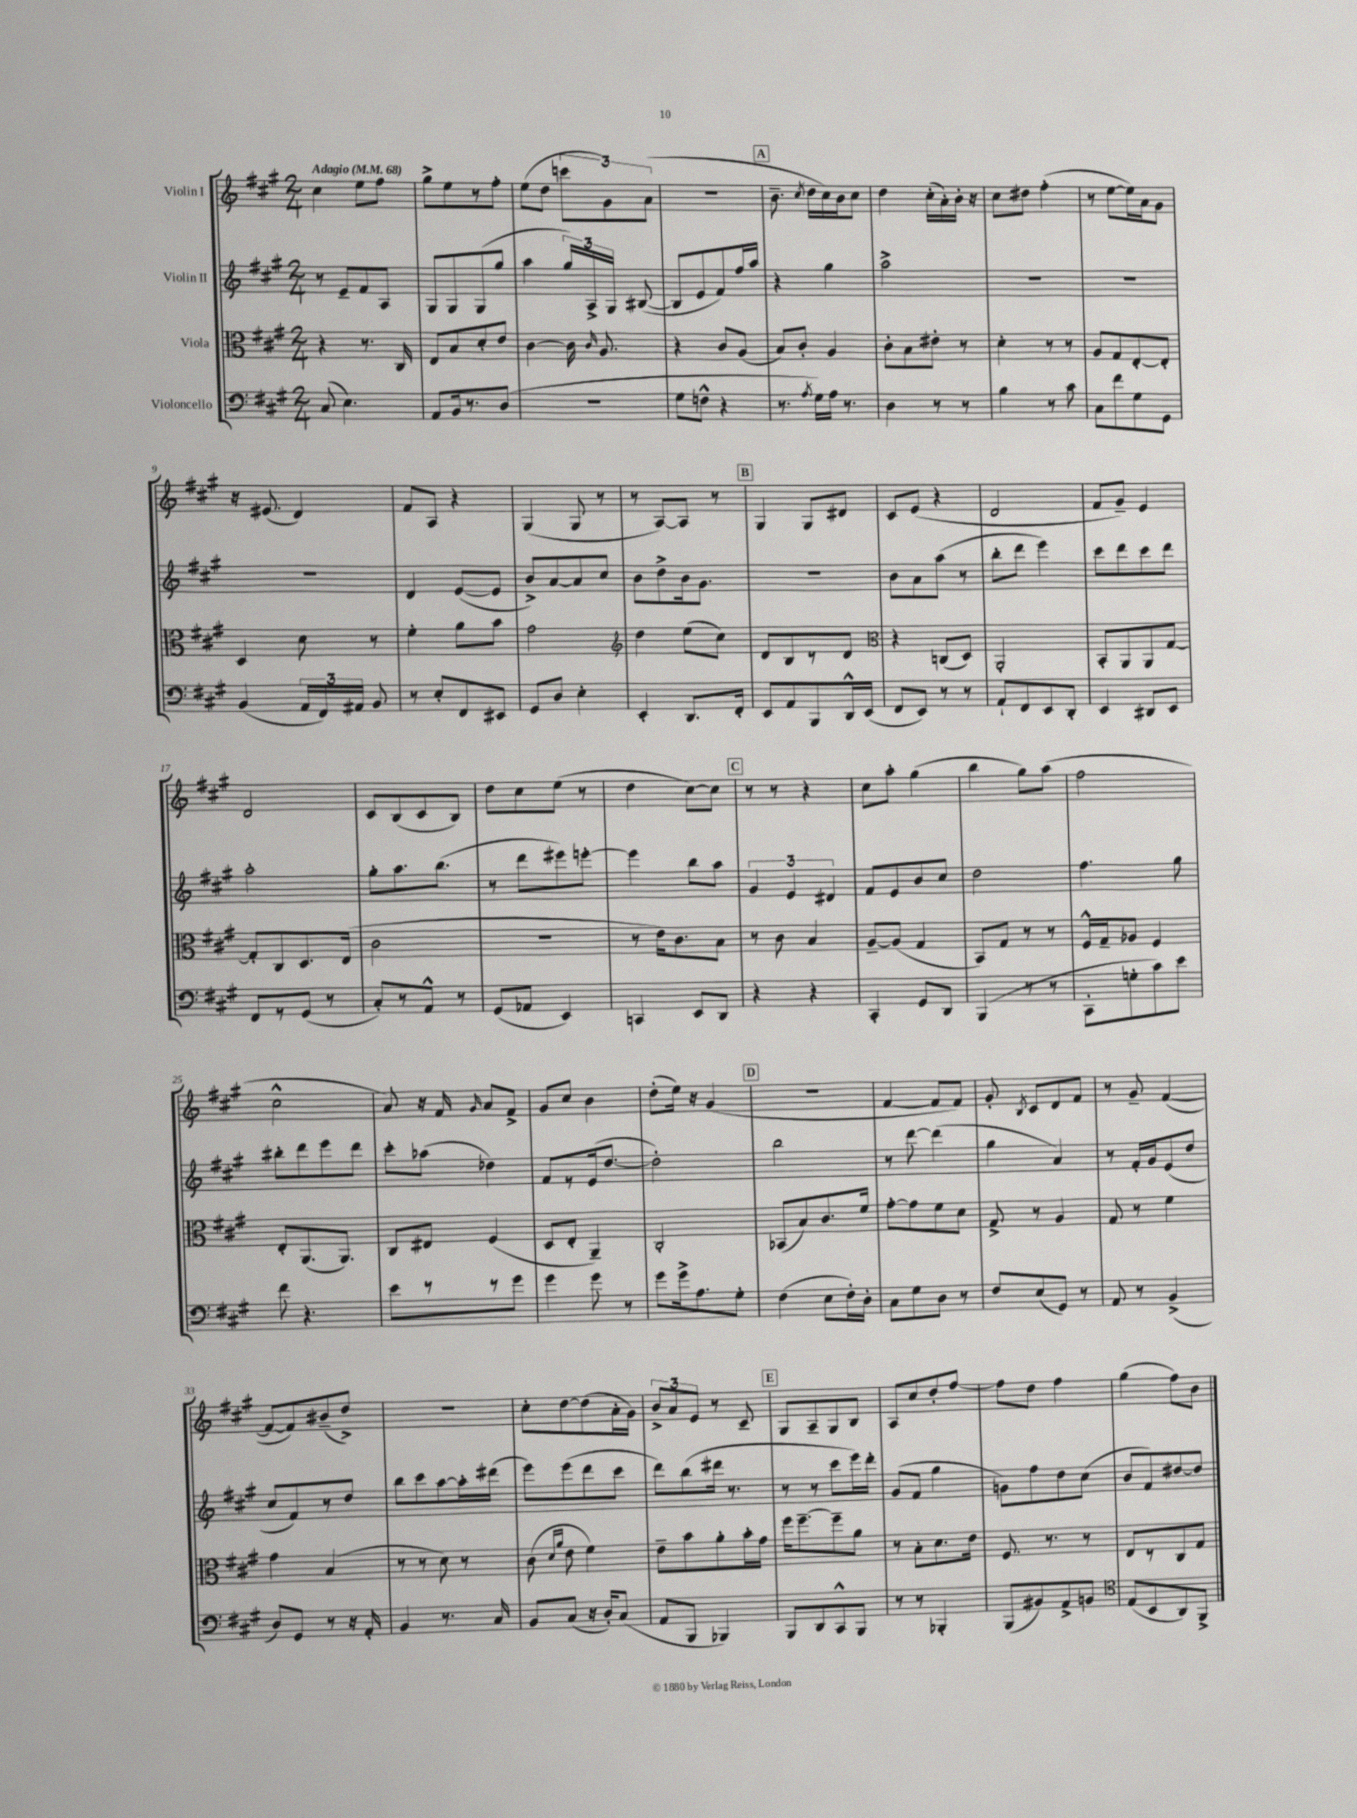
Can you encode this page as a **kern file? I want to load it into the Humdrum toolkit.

**kern	**kern	**kern	**kern
*staff4	*staff3	*staff2	*staff1
*clefF4	*clefC3	*clefG2	*clefG2
*k[f#c#g#]	*k[f#c#g#]	*k[f#c#g#]	*k[f#c#g#]
*M2/4	*M2/4	*M2/4	*M2/4
*MM68	*MM68	*MM68	*MM68
(8C#/	4r	8r	4cc#\
4.E\)	.	8e~/L	.
.	8.r	8f#/	8ee\L
.	.	8A/J	8ff#\J
.	16C#/	.	.
=	=	=	=
8AA/L	8E/L	8G#/L	8gg#^\L
16BB/k	8B/	8G#/	8ee\
8.r	.	.	.
.	8d'/	(8G#/	8r
(8D/J	8e/J	8gg#/J	8ff#'\J
=	=	=	=
2r	[4c#\	4aa\	(8ee\L
.	.	.	8dd\J
.	16c#\]	24gg#/LL)	12ccc\L
.	.	24A^/	.
.	16qqc#/	.	.
.	8.A/	.	.
.	.	24G#/JJ	12g#\)
.	.	([8B#/	.
.	.	.	(12a\J
=	=	=	=
8G#\L	4r	8B#/]L	2r
8F^^\J	.	8e/	.
4r	8c#/L	8f#/)	.
.	(8A/J	16ff#/L	.
.	.	16aa/JJ	.
=	=	=	=
8.r	8B/L)	4r	8.b~\
.	8c#'/J	.	.
8qA/	.	.	8qcc#/
16G#\LL)	.	.	16dd\LL
16A\JJ	4A/	4gg#\	16cc#\)
8.r	.	.	16b\J
.	.	.	8cc#\J
=	=	=	=
4D\	8c#'\L	2aa^\	4dd\
.	8B\	.	.
8r	8e#'\J	.	(16cc#'\LL
.	.	.	16a'\)
8r	8r	.	16b'\JJ
.	.	.	16r
=	=	=	=
4B\	4d'\	2r	8cc#\L
.	.	.	8dd#\J
8r	8r	.	(4ff#'\
8c#\	8r	.	.
=	=	=	=
8C#\L	8A/L	2r	8r
8f#\	8G#/	.	[8ee\L
8G#\	[8E'/	.	16ee\]L)
.	.	.	16a\J
8GG#\J	8E'/]J	.	8g#\J
=	=	=	=
(4BB/	4D/	2r	16r
.	.	.	(8.e#/
24AA/LL	8d\	.	4d/)
24FF#/)	.	.	.
24AA#/JJ	.	.	.
8BB/	8r	.	.
=	=	=	=
8r	4f#'\	4d/	8f#/L
8E'/L	.	.	8A/J
8FF#/	8a\L	([8e/L	4r
8EE#/J	8b\J	8e/]J	.
=	=	=	=
8GG#/L	2g#\	8b^/L)	(4G#/
8D/J	.	[8a/	.
4E'\	.	8a/]	8G#/
.	.	8cc#/J	8r
=	=	=	=
*	*clefG2	*	*
4EE'/	4dd\	8b\L	8r
.	.	8dd^\	[8A/L)
8.DD/L	(8ee\L	16b\k	8A/]J
.	.	8.g#\J	.
.	8cc#\J)	.	8r
16FF#'/Jk	.	.	.
=	=	=	=
8EE/L	8d/L	2r	4G#/
8AA/	8B/	.	.
8BBB/	8r	.	8G#/L
16DD^^/L	8d/J	.	8d#/J
(16EE/JJ	.	.	.
=	=	=	=
*	*clefC3	*	*
8FF#/L	4r	8b\L	8c#/L
8EE/J)	.	8a\	(8e/J
8r	(8C/L	(8aa\J	4r
8r	8D/J)	8r	.
=	=	=	=
8AA`/L	2AA'/	8bb'\L	2d/
8FF#/	.	8ddd\J	.
8EE/	.	4eee\)	.
8DD'/J	.	.	.
=	=	=	=
4EE/	8BB'/L	8ccc#\L	8f#/L
.	8AA/	8ddd\	8g#~/J)
8DD#/L	8AA/	8ccc#\	4e/
8EE/J	[8G#/J	8ddd\J	.
=	=	=	=
8FF#/L	8G#'/]L	2aa'\	2d/
8r	8C#/	.	.
(8GG#/J	8.D/	.	.
8r	.	.	.
.	(16E/Jk	.	.
=	=	=	=
8C#'/L)	2c#\	8gg#'\L	8c#/L
8r	.	8.aa\	(8B/
8AA^^/J	.	.	8c#/
.	.	(8.bb\J	.
8r	.	.	8B/J)
=	=	=	=
(8GG#/L	2r	8r	8dd\L
8AA-/J	.	8ddd\L	8cc#\
4EE/)	.	8eee#\)	(8ee\J
.	.	[8eee'\J	8r
=	=	=	=
4CC/	8r	4eee\]	4dd\
.	16e\LK)	.	.
.	8.c#\	.	.
8EE/L	.	8bb\L	[8cc#\L)
8DD/J	8B\J	8aa\J	8cc#\]J
=	=	=	=
4r	8r	6g#/	8r
.	8c#\	.	8r
.	.	6e/	.
4r	4B/	.	4r
.	.	6d#/	.
=	=	=	=
4CC#'/	[8A~/L	8f#/L	8cc#\L
.	(8A/]J	8e/	8aa'\J
8GG#/L	4G#/	8b/	(4gg#\
8DD/J	.	8cc#/J	.
=	=	=	=
(4BBB/	8BB/L)	2dd\	4bb\
.	8G#/J	.	.
8r	8r	.	8gg#\L)
8r	8r	.	(8aa\J
=	=	=	=
8CC#'\L	16F#^^/LL	4.ff#\	2ff#\
.	16G#~/J	.	.
8G'\	8A-/J	.	.
8c#\)	4F#/	.	.
8e\J	.	8gg#\	.
=	=	=	=
8f#\	8E'/L	8bb#'\L	2cc#^^\
4.r	(8.AA/	8ddd\	.
.	.	8eee\	.
.	8.AA/J)	.	.
.	.	8ddd\J	.
=	=	=	=
8e\L	8C#/L	8ccc#'\L	8a/)
8r	8E#/J	(8aa-\J	16r
.	.	.	16f#/
.	.	.	16qqg#/
8r	(4F#/	4dd-\)	8a/L
8g#\J	.	.	8f#^/J
=	=	=	=
4g#\	8D/L	8f#/L	8g#/L
.	8E'/J	8r	8cc#/J
8g#\	4AA~/)	(16e/k	4b\
.	.	[8.dd/J	.
8r	.	.	.
=	=	=	=
8g#\L	2C#'/	2dd'\])	(8dd'\L
16g#^\k	.	.	16ee\Jk)
8.A\	.	.	16r
.	.	.	(4g#/
8G#'\J	.	.	.
=	=	=	=
(4F#\	(8BB-/L	2bb\	2r
.	8B/)	.	.
8E\L	8.c#/	.	.
16F#'\L)	.	.	.
16D'\JJ	16f#/Jk	.	.
=	=	=	=
8C#\L	[8g#'\L	8r	[4f#/
8G#\	8g#\]	[8ddd\	.
8D\J	8f#\	(4ddd\]	8f#/]L
8r	8d\J	.	8f#/J)
=	=	=	=
8F#/L	8G#^/	4gg#\	8g#'/
.	.	.	8qB/
(8E/	8r	.	8c#/L
8GG#/J)	4A/	4a/)	8d/
8r	.	.	8f#/J
=	=	=	=
8AA/	8G#/	8r	8r
8r	8r	16f#'/LL	8g#~/
.	.	16g#/J	.
(4BB^/	4f#\	(8e/	([4f#/
.	.	8dd/J	.
=	=	=	=
8D/L)	4g#\	8cc#/L	8f#/_L
8GG#/J	.	8f#/)	8f#/])
8r	(4B/	8r	(8b#~/
16r	.	8dd/J	8dd^/J)
16AA'/	.	.	.
=	=	=	=
4BB/	8r	8bb\L	2r
.	8r	8ccc#\	.
8.r	8d\)	[8aa\	.
.	8r	16aa'\]L	.
16C#/	.	(16ddd#\JJ	.
=	=	=	=
8BB/L	(8c#\	8eee\L)	8cc#'\L
.	16qqd/LL	.	.
.	16qqa/JJ	.	.
(8C#/J	8e\	(8eee\	[8dd\
16r	4f#\)	8ddd\	(8dd\]
16D'/LK)	.	.	.
(8C#/J	.	8ccc#\J	16a'\L
.	.	.	16g#\JJ)
=	=	=	=
8AA/L	8e~\L	8ddd\L)	12b^/L
.	.	.	12a/
8BBB/J	8b\	(8bb\	.
.	.	.	12e/J
4BBB-/)	8a'\	16ddd#\Jk	8r
.	.	8.r	.
.	16b'\L	.	8c#~/
.	16g#\JJ	.	.
=	=	=	=
8BBB/L	16ff#\LK	8r	8G#/L
.	[8.ff#~\	.	.
8DD/	.	8r	8A~/
8CC#^^/	8ff#~\]	8ccc#\L	8G#/
8BBB/J	8a\J	16eee\L)	8B/J
.	.	16ddd'\JJ	.
=	=	=	=
8r	8r	(8g#/L	8A/L
8r	8B'\L	8f#/J	8cc#/
4BBB-'/	8.d\	4gg#\	8dd'/
.	.	.	[8ff#/J
.	16e\Jk	.	.
=	=	=	=
(8BBB/L	8.F#/	8g\L)	8ff#\]L
8BB#/)	.	8ff#\	8dd\J
.	8.r	.	.
8AA^/	.	8dd\	4ff#\
8BB/J	8r	(8cc#\J	.
=	=	=	=
*clefC4	*	*	*
(8E/L	8E/L	8b/L	(4gg#\
8BB/	8r	8f#/)	.
8AA/)	8C#/	[8dd#/	8ff#\L)
8FF#^/J	8G#/J	8dd#/]J	8b\J
==	==	==	==
*-	*-	*-	*-
